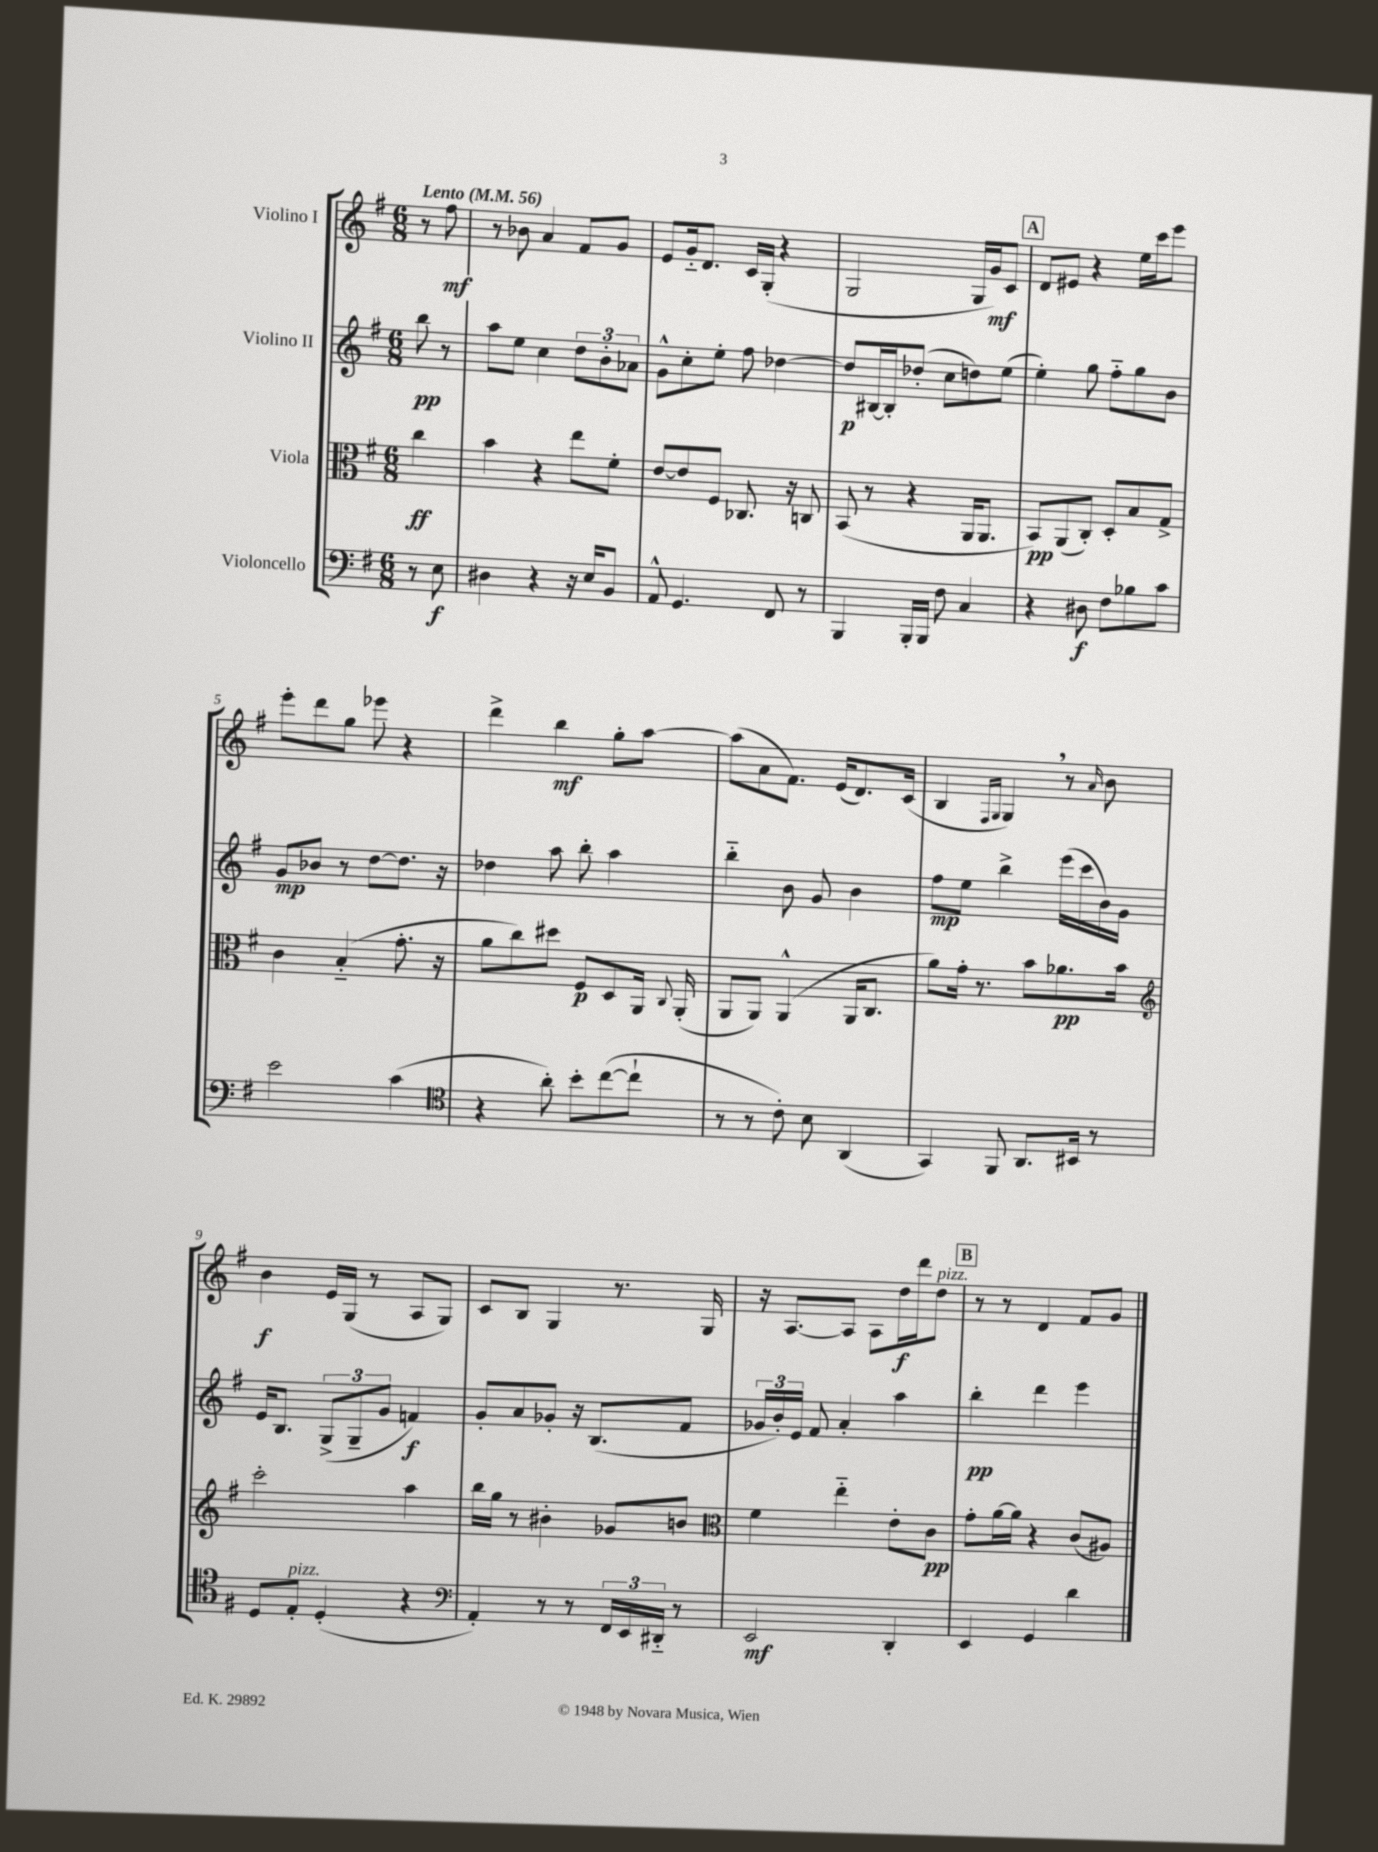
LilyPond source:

<<
\new StaffGroup <<
\new Staff = "s0" \with { instrumentName = "Violino I" } {
    \clef treble \key g \major \numericTimeSignature \time 6/8 \partial 4 \tempo "Lento" 4 = 56
    \autoBeamOff r8 fis''8\mf |
    r8 bes'8 a'4 fis'8[ g'8] |
    e'8[ g'16-_ d'8.] c'16[ g16]-.( r4 |
    g2 g16[ g'16\mf) c'8] |
    \mark \markup { \box "A" } d'8[ eis'8] r4 e''16[ c'''16 e'''8] |
    e'''8[-. d'''8 g''8] ees'''8 r4 |
    d'''4-> b''4\mf g''8[-. a''8]~ |
    a''8[( a'8 fis'8.]) e'16[( d'8.) c'16]( |
    b4 \grace { fis16[ g16] } g4) \breathe r8 \grace { a'16 } b'8 |
    b'4\f e'16[ g16]( r8 a8[ g8]) |
    c'8[ b8] g4 r8. g16 |
    r16 a8.[~ a8] a8[ d''16\f d'''16 d''8]^\markup { \italic "pizz." } |
    \mark \markup { \box "B" } r8 r8 d'4 fis'8[ g'8] \bar "|." |
}
\new Staff = "s1" \with { instrumentName = "Violino II" } {
    \clef treble \key g \major \numericTimeSignature \time 6/8 \partial 4
    \autoBeamOff b''8\pp r8 |
    a''8[ e''8] c''4 \tuplet 3/2 { d''8[ b'8-. aes'8] } |
    g'8[-^ c''8-. e''8]-. fis''8 des''4~ |
    des''8[\p bis16~ bis16-. des''8]-.( c''8[ d''8) e''8]( |
    \mark \markup { \box "A" } e''4-.) g''8 fis''8[-_ g''8 b'8] |
    g'8[\mp bes'8] r8 d''8[~ d''8.] r16 |
    des''4 a''8 b''8-. a''4 |
    b''4-_ b'8 g'8 b'4 |
    fis''8[\mp e''8] b''4-> e'''16[( c'''16 b'16) g'16] |
    e'16[ b8.] \tuplet 3/2 { g8[->( g8-- g'8] } f'4\f) |
    g'8[-. a'8 ges'8]-. r16 b8.[( fis'8] |
    \tuplet 3/2 { ges'16[ b'16-.) e'16] } fis'8 a'4-. a''4 |
    \mark \markup { \box "B" } b''4-.\pp d'''4 e'''4 \bar "|." |
}
\new Staff = "s2" \with { instrumentName = "Viola" } {
    \clef alto \key g \major \numericTimeSignature \time 6/8 \partial 4
    \autoBeamOff c''4\ff |
    b'4 r4 e''8[ fis'8]-. |
    e'8[~ e'8 fis8] ces8. r16 c8 |
    b,8( r8 r4 a,16[ a,8.] |
    \mark \markup { \box "A" } b,8[\pp) a,8( c8]-.) d8[-. b8 g8]-> |
    c'4 b4-_( g'8.-. r16 |
    a'8[ c''8) dis''8] fis8[\p d8 a,16] \appoggiatura { c8 } a,16-.( |
    a,8[ a,8]) a,4-^( a,16[ c8.] |
    a'8[) g'16]-. r8. b'8[ aes'8.\pp b'16] |
    \clef treble c'''2-. a''4 |
    b''16[ g''16] r8 bis'4-. ges'8[ b'8] |
    \clef alto fis'4 e''4-_ e'8[-. c'8]\pp |
    \mark \markup { \box "B" } g'8[-. a'16~ a'16] r4 c'8[( ais8]) \bar "|." |
}
\new Staff = "s3" \with { instrumentName = "Violoncello" } {
    \clef bass \key g \major \numericTimeSignature \time 6/8 \partial 4
    \autoBeamOff r8 e8\f |
    dis4 r4 r16 e16[ b,8] |
    a,8-^ g,4. fis,8 r8 |
    b,,4 b,,16[-. b,,16] fis8 c4 |
    \mark \markup { \box "A" } r4 dis8\f fis8[ bes8 c'8] |
    e'2 c'4( |
    \clef tenor r4 a'8-.) b'8[-. c''8~( c''8]-! |
    r8 r8 c'8-.) b8 a,4( |
    g,4) fis,8 a,8.[ bis,16] r8 |
    d8[ e8]-.^\markup { \italic "pizz." } d4-.( r4 |
    \clef bass a,4-.) r8 r8 \tuplet 3/2 { fis,16[ e,16 dis,16]-_ } r8 |
    e,2\mf d,4-. |
    \mark \markup { \box "B" } e,4 g,4 d'4 \bar "|." |
}
>>
>>
